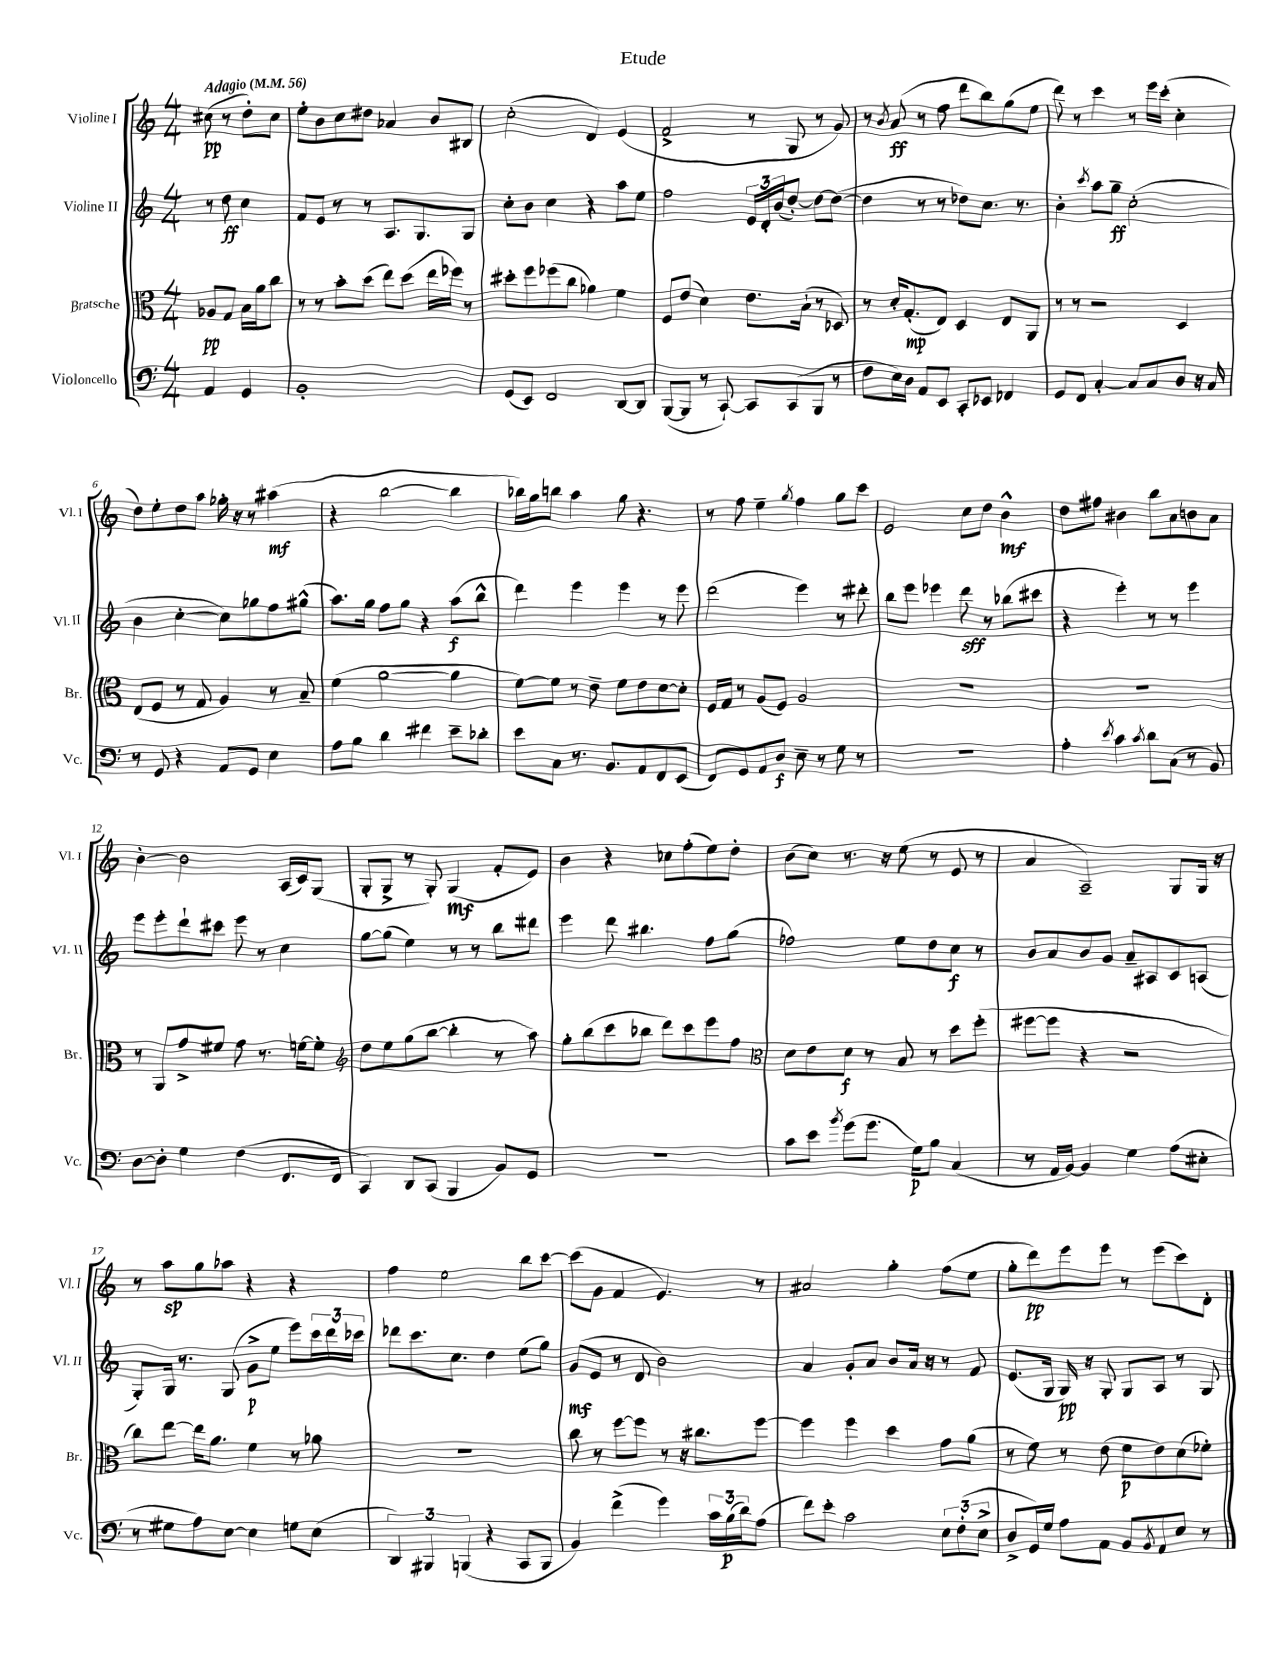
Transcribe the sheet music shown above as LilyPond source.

\header { title = "Etude" }
<<
\new StaffGroup <<
\new Staff = "s0" \with { instrumentName = "Violine I" shortInstrumentName = "Vl. I" } {
    \clef treble \key c \major \numericTimeSignature \time 4/4 \partial 2 \tempo "Adagio" 4 = 56
    cis''8\pp( r8 d''8-.) cis''8 |
    e''8-. b'8 c''8 dis''8 aes'4 b'8 bis8 |
    c''2-.( d'4) e'4( |
    f'2-> r8 g8 r8 g'8) |
    r8 \acciaccatura { b'8 } a'8\ff( r8 f''8 d'''8 b''8) g''8( e''8 |
    d'''8) r8 c'''4 r8 e'''16 c'''16-.( c''4-. |
    d''8) e''8-. d''8 a''8 ges''16-. r16 r8 ais''4\mf( |
    r4 b''2~ b''4 |
    bes''16) g''16 b''8 a''4 g''8 r4. |
    r8 f''8 e''4-- \acciaccatura { g''8 } f''4 g''8 c'''8 |
    e'2 c''8 d''8 b'4-^\mf |
    d''8 fis''8 bis'4 b''8 a'8 b'8 a'8 |
    b'4~-. b'2 a16( c'16) g8( |
    g8-. g8-> r8 g8-.) g4\mf( f'8-. e'8) |
    b'4 r4 ces''8 f''8-.( e''8) d''8-. |
    b'8( c''8) r8. r16 e''8( r8 e'8 r8 |
    a'4 a2--) g8 g16 r16 |
    r8 a''8\sp g''8 aes''8 r4 r4 |
    f''4 e''2 b''8 c'''8~ |
    c'''8( g'8 f'4 e'4.) r8 |
    ais'2 g''4-. f''8( e''8 |
    g''8-. d'''8\pp) e'''8 e'''8 r8 e'''8( c'''8) d'8-. \bar "|." |
}
\new Staff = "s1" \with { instrumentName = "Violine II" shortInstrumentName = "Vl. II" } {
    \clef treble \key c \major \numericTimeSignature \time 4/4 \partial 2
    r8 d''8\ff c''4 |
    f'8 e'8 r8 r8 a8. g8. g8 |
    c''8-. b'8 c''4 r4 a''8 e''8 |
    f''2 \tuplet 3/2 { e'16 d'16-. b'16( } d''8~-.) d''8~ d''8~( |
    d''4 r8 r8 des''8) c''8. r8. |
    b'4-. \acciaccatura { c'''8 } a''8 g''8--\ff c''2-.( |
    b'4 c''4~-. c''8) ges''8 f''8 gis''8-^( |
    a''8.) g''16 f''8 g''8 r4 a''8\f( b''8-^ |
    d'''4) e'''4 e'''4 r8 e'''8 |
    d'''2( e'''4) r8 dis'''8-. |
    b''8 e'''8 ees'''4 d'''8\sff r8 bes''8( cis'''8 |
    r4 e'''4-.) r8 r8 e'''4 |
    e'''8 e'''8-. d'''8-! cis'''8 e'''8 r8 c''4 |
    g''8~ g''8( e''4) r8 r8 b''8 dis'''8 |
    e'''4 d'''8 bis''4. f''8 g''8( |
    fes''2) e''8 d''8 c''8\f r8 |
    b'8 a'8 b'8 g'8 a'8-- ais8 c'8 a8( |
    g8-.) g16 r8. g8( g'8->\p e''8 e'''8) \tuplet 3/2 { c'''16 d'''16 ces'''16 } |
    des'''8 c'''8. c''8. d''4 e''8( g''8) |
    g'8\mf( e'8 r8 d'8 b'2) |
    a'4 g'8-. a'8 b'8 a'16 r16 r8 f'8 |
    e'8.( g16 g16\pp) r16 g8-. g8 a8 r8 g8 \bar "|." |
}
\new Staff = "s2" \with { instrumentName = "Bratsche" shortInstrumentName = "Br." } {
    \clef alto \key c \major \numericTimeSignature \time 4/4 \partial 2
    aes8\pp g8 b16 a'16 c''8 |
    r8 r8 b'8-. d''8( e''8) d''8( e''16 fes''16) r8 |
    dis''8-. f''8 fes''8( c''8 aes'4) f'4 |
    f8 e'8( d'4) e'8. b16-!( r8 des8) |
    r8 d'16-. g8.-.\mp( e8) d4 e8 a,8 |
    r8 r8 r2 d4 |
    e8( f8 r8 g8 a4) r8 b8-- |
    f'4( a'2~ a'4 |
    f'8~) f'8 r8 e'8-- f'8 e'8 d'8~ d'8-. |
    f16 g16 r8 a8( f8) a2 |
    R1 |
    R1 |
    r8 a,8 g'8-> fis'8 g'8 r8. f'16~ f'8-. |
    \clef treble d''8 e''8 g''8( b''8~ b''4-. r8 a''8) |
    g''8-. b''8( c'''8 bes''8 d'''8) c'''8 e'''8 f''8 |
    \clef alto d'8 e'8 d'8\f r8 b8 r8 d''8 f''8-.( |
    fis''8~ fis''8 r4 r2 |
    c''8) e''8~ e''16 a'8. f'4 r8 aes'8 |
    R1 |
    c''8 r8 f''8~ f''8 r8 r16 cis''8. f''8~ |
    f''4 f''4 d''4 g'8 a'8( |
    r8 f'8) r8 e'8( f'8\p e'8) d'8( fes'8-.) \bar "|." |
}
\new Staff = "s3" \with { instrumentName = "Violoncello" shortInstrumentName = "Vc." } {
    \clef bass \key c \major \numericTimeSignature \time 4/4 \partial 2
    a,4 g,4 |
    b,1-. |
    g,8( e,8) f,2 d,8~ d,8 |
    b,,8~( b,,8 r8 c,8~-!) c,8 c,8( b,,8 r8 |
    f8 e16) d16 a,8 e,8 c,8-. ees,8 fes,4 |
    g,8 f,8 c4~-. c8 c8 d8 r16 c16 |
    r8 g,8 r4 a,8 g,8 e4 |
    a8 b8 d'4 fis'4 e'8-- des'8-. |
    e'8 c8 r8. b,8. a,8 f,8 e,8( |
    f,8) g,8 a,8 d8\f e8-- r8 g8 r8 |
    R1 |
    a4-. \acciaccatura { e'8 } c'4 \acciaccatura { c'8 } d'8 c8( r8 b,8) |
    d8~ d8-. g4 f4( f,8. f,16 |
    c,4) d,8 c,8( b,,4 b,8) g,8 |
    R1 |
    c'8 e'8 \acciaccatura { b'8 } g'8( g'8. g16\p) b8 c4( |
    r8 a,16 b,16~) b,4 g4 a8( eis8-. |
    r8 gis8 a8) e8~ e4 g8 e8( |
    \tuplet 3/2 { d,4) bis,,4 b,,4( } r4 c,8 b,,8 |
    b,4) f'4->( g'4) \tuplet 3/2 { c'16 b16\p( d'16) } a8( |
    f'8) e'8-. c'2 \tuplet 3/2 { e8 f8-.( e8-> } |
    d8-> g,16) g16 a8 a,8 b,8 \acciaccatura { b,8 } a,8 e8 r8 \bar "|." |
}
>>
>>
